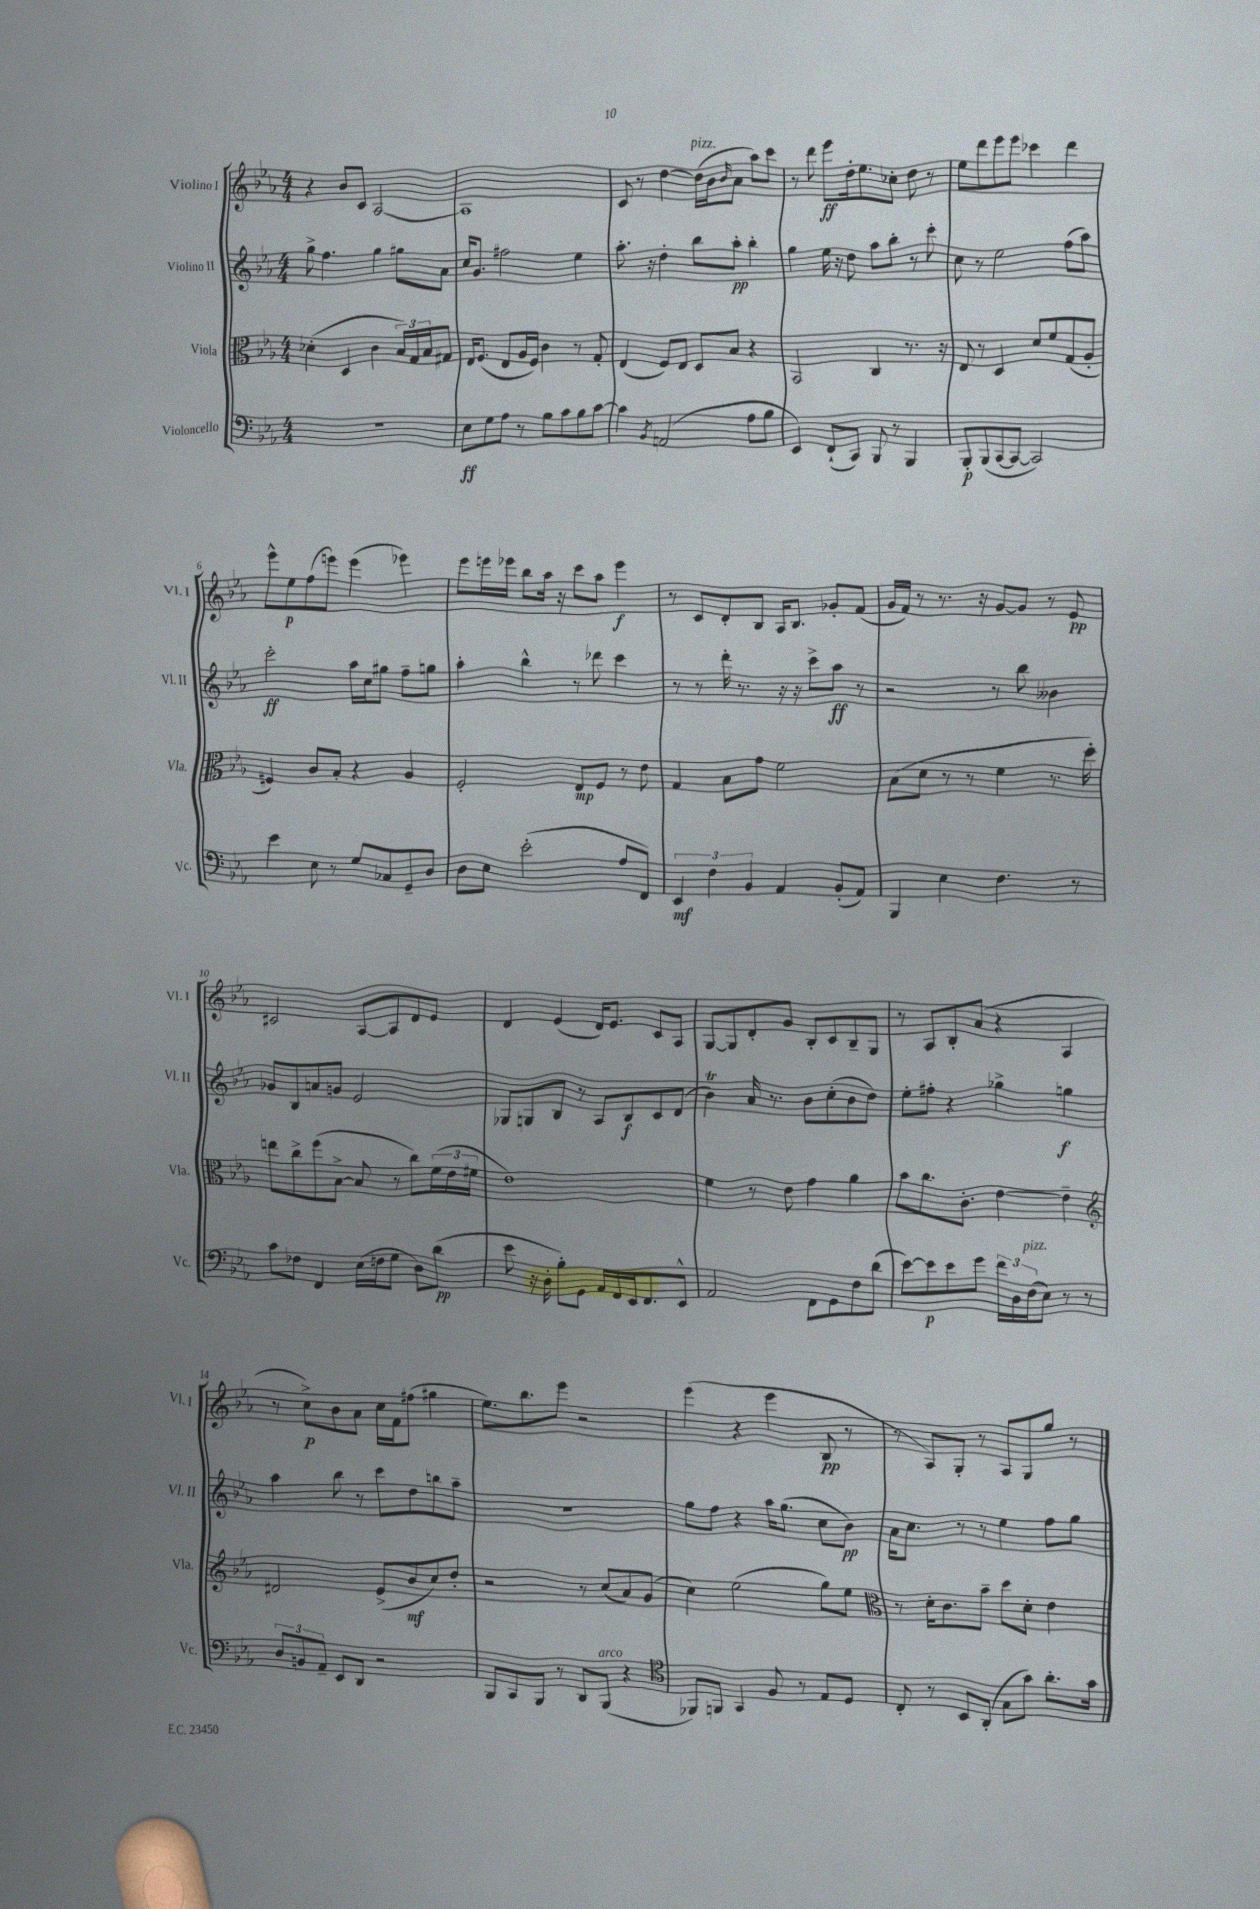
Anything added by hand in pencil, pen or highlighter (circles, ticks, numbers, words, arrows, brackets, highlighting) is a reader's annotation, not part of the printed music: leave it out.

**kern	**kern	**kern	**kern
*staff4	*staff3	*staff2	*staff1
*clefF4	*clefC3	*clefG2	*clefG2
*k[b-e-a-]	*k[b-e-a-]	*k[b-e-a-]	*k[b-e-a-]
*M4/4	*M4/4	*M4/4	*M4/4
1r	(4d-'	8gg^	4r
.	.	4.ff	.
.	4D	.	8b-
.	.	.	8c
.	4c	4gg	[2A-
.	24B-)	8gg#	.
.	24G	.	.
.	24B-	.	.
.	8G#	8a-	.
=	=	=	=
8E-	16E-	16cc	1A-]
.	(8.F	8.g	.
8G	.	.	.
8A-	8E-	2ff#	.
8r	16A-	.	.
.	16F)	.	.
8B-	4c	.	.
8c	.	.	.
8B-	8r	4ee-	.
[8c	8G'	.	.
=	=	=	=
4c]	(4E-	8.aa-'	8c
.	.	.	8r
.	.	16r	.
8qBB-	.	.	.
(2AA	8F)	4dd'	[4dd
.	8E-	.	.
.	8D	8bb-	(16dd]
.	.	.	16b-
.	.	.	16qqb-
.	8B-	8aa-'	8a-
8A-	4r	4bb-'	8aa-)
8B-	.	.	8ccc
=	=	=	=
4EE-)	2BB-	4gg	8r
.	.	.	8ddd
(8FF`	.	16ee-	8eee-
.	.	16r	.
8CC)	.	8dd	16dd'
.	.	.	8.ee-
8BBB-	4C	8aa-	.
8r	.	8bb-'	8cc-'
4BBB-	8.r	8r	8dd
.	.	8ccc'	8r
.	16r	.	.
=	=	=	=
8BBB-'	8E-	8cc	8ee-
(8BBB-	8r	8r	8ddd
[8CC	4D	2ee-	8eee-
8CC_	.	.	8eee-
2CC])	8d	.	4ccc-
.	8f	.	.
.	(8G	(8ff	4ddd
.	8A-'	8aa-)	.
=	=	=	=
4e-	4F#)	2ccc'	8eee-^^
.	.	.	8ee-
8E-	8c	.	(8ff
8r	8B-'	.	8eee)
8G	4r	16aa-	(4eee
.	.	16cc	.
8C-	.	8gg#	.
8GG~	4A-	8ff~	4eee-)
8D	.	8gg	.
=	=	=	=
8D	2F'	4aa-'	8eee-
8E-	.	.	16eee
.	.	.	16eee-
(2e-'	.	4bb-^^	8bb-
.	.	.	16aa-
.	.	.	16r
.	8E-	8r	8ccc
.	8F	8ddd-	8aa-
8A-	8r	4ccc	4eee-
8FF)	8e-	.	.
=	=	=	=
6EE-	4G	8r	8r
.	.	8r	8c
6F	.	.	.
.	8B-	16ddd'	8d'
.	.	8.r	.
6BB-	.	.	.
.	8g	.	8B-
4AA-	2f	16r	16A-
.	.	16r	8.B-
.	.	8ccc^	.
(8BB-'	.	8aa-	8g-'
8AA-)	.	8r	(8f
=	=	=	=
4BBB-	(8B-	2r	16g
.	.	.	16f)
.	8d	.	8r
4E-	8r	.	8.r
.	8r	.	.
.	.	.	16r
4.F	4f	8r	[8g
.	.	8bb-	8g]
.	8.r	4b--	8r
8r	.	.	8e-
.	16dd')	.	.
=	=	=	=
8c	8ee	8g-	2c#
8F-	8cc^	8B-	.
4FF	(8ff	8a	.
.	[8B-^	8g	.
(16E-	8B-]	2e-	[8A-
16F	.	.	.
8G	8r	.	8A-]
8D)	8cc)	.	8d
(8d	(24f	.	8e-
.	24e-	.	.
.	24f#	.	.
=	=	=	=
8e-	1e-)	8G-	4d
16r	.	8G	.
16D'	.	.	.
8B-')	.	8B-	(4e-
8GG	.	8r	.
16AA-	.	8A-	16d)
16FF	.	.	8.e-
16EE-	.	8B-	.
8.FF	.	.	.
.	.	8c	8c
8EE-^^	.	(8d	8A-
=	=	=	=
2AA-	4f	4b-)	[8G
.	.	.	8G]
.	8r	16a-	8d'
.	.	8.r	.
.	8e-	.	8g
8FF	4g	8b-	8B-'
8GG	.	(8cc'	8c
8F	4a-	8b-	8B-~
(8d	.	8dd)	8G
=	=	=	=
[8e-)	8b-	8ee-'	8r
8e-]	8.cc	8ff#'	8A-
8e-	.	4r	8B-'
.	8.c'	.	.
8g	.	.	(8a-
24f	[4e-	4gg-^	4r
24D	.	.	.
(24F	.	.	.
8E-)	.	.	.
8r	4e-~]	4gg	4A-
8r	.	.	.
=	=	=	=
*	*clefG2	*	*
12D	2d#	4aa-	8r
12BB	.	.	.
.	.	.	8cc^)
12AA-~	.	.	.
8EE-	.	8bb-	8b-
8DD	.	8r	8a-
2r	(8e-^	8ccc	16cc
.	.	.	16f
.	8b-	8dd	(8ff#
.	8cc)	8bb	4gg#
.	8dd'	8aa-~	.
=	=	=	=
8BBB-	2r	1r	8.ee-)
8CC	.	.	.
.	.	.	8.bb-
8BBB-	.	.	.
8r	.	.	8eee-
8DD	8r	.	2r
(8BBB-	(8cc	.	.
4r	8a-)	.	.
.	(8g	.	.
=	=	=	=
*clefC4	*	*	*
8FF-)	4cc)	8gg	(4eee-
8FF	.	8ff	.
4GG	(2ee-	4r	4r
8F	.	16aa-	4eee-
.	.	(8.gg	.
8r	.	.	.
8E-	8gg)	8cc	8B-
8D	8ee-	8b-)	8r
=	=	=	=
*	*clefC3	*	*
8C'	8r	16a-	8r
.	.	8.cc	.
8r	16d'	.	8A-)
.	8.c	.	.
8BB-	.	8r	8G'
(8AA-'	8b-~	8r	8r
8G	8dd	4ee-	8A-
8g)	8d'	.	8G
8.a-'	4e-	8ff	8gg
.	.	8gg	8r
16g	.	.	.
==	==	==	==
*-	*-	*-	*-
